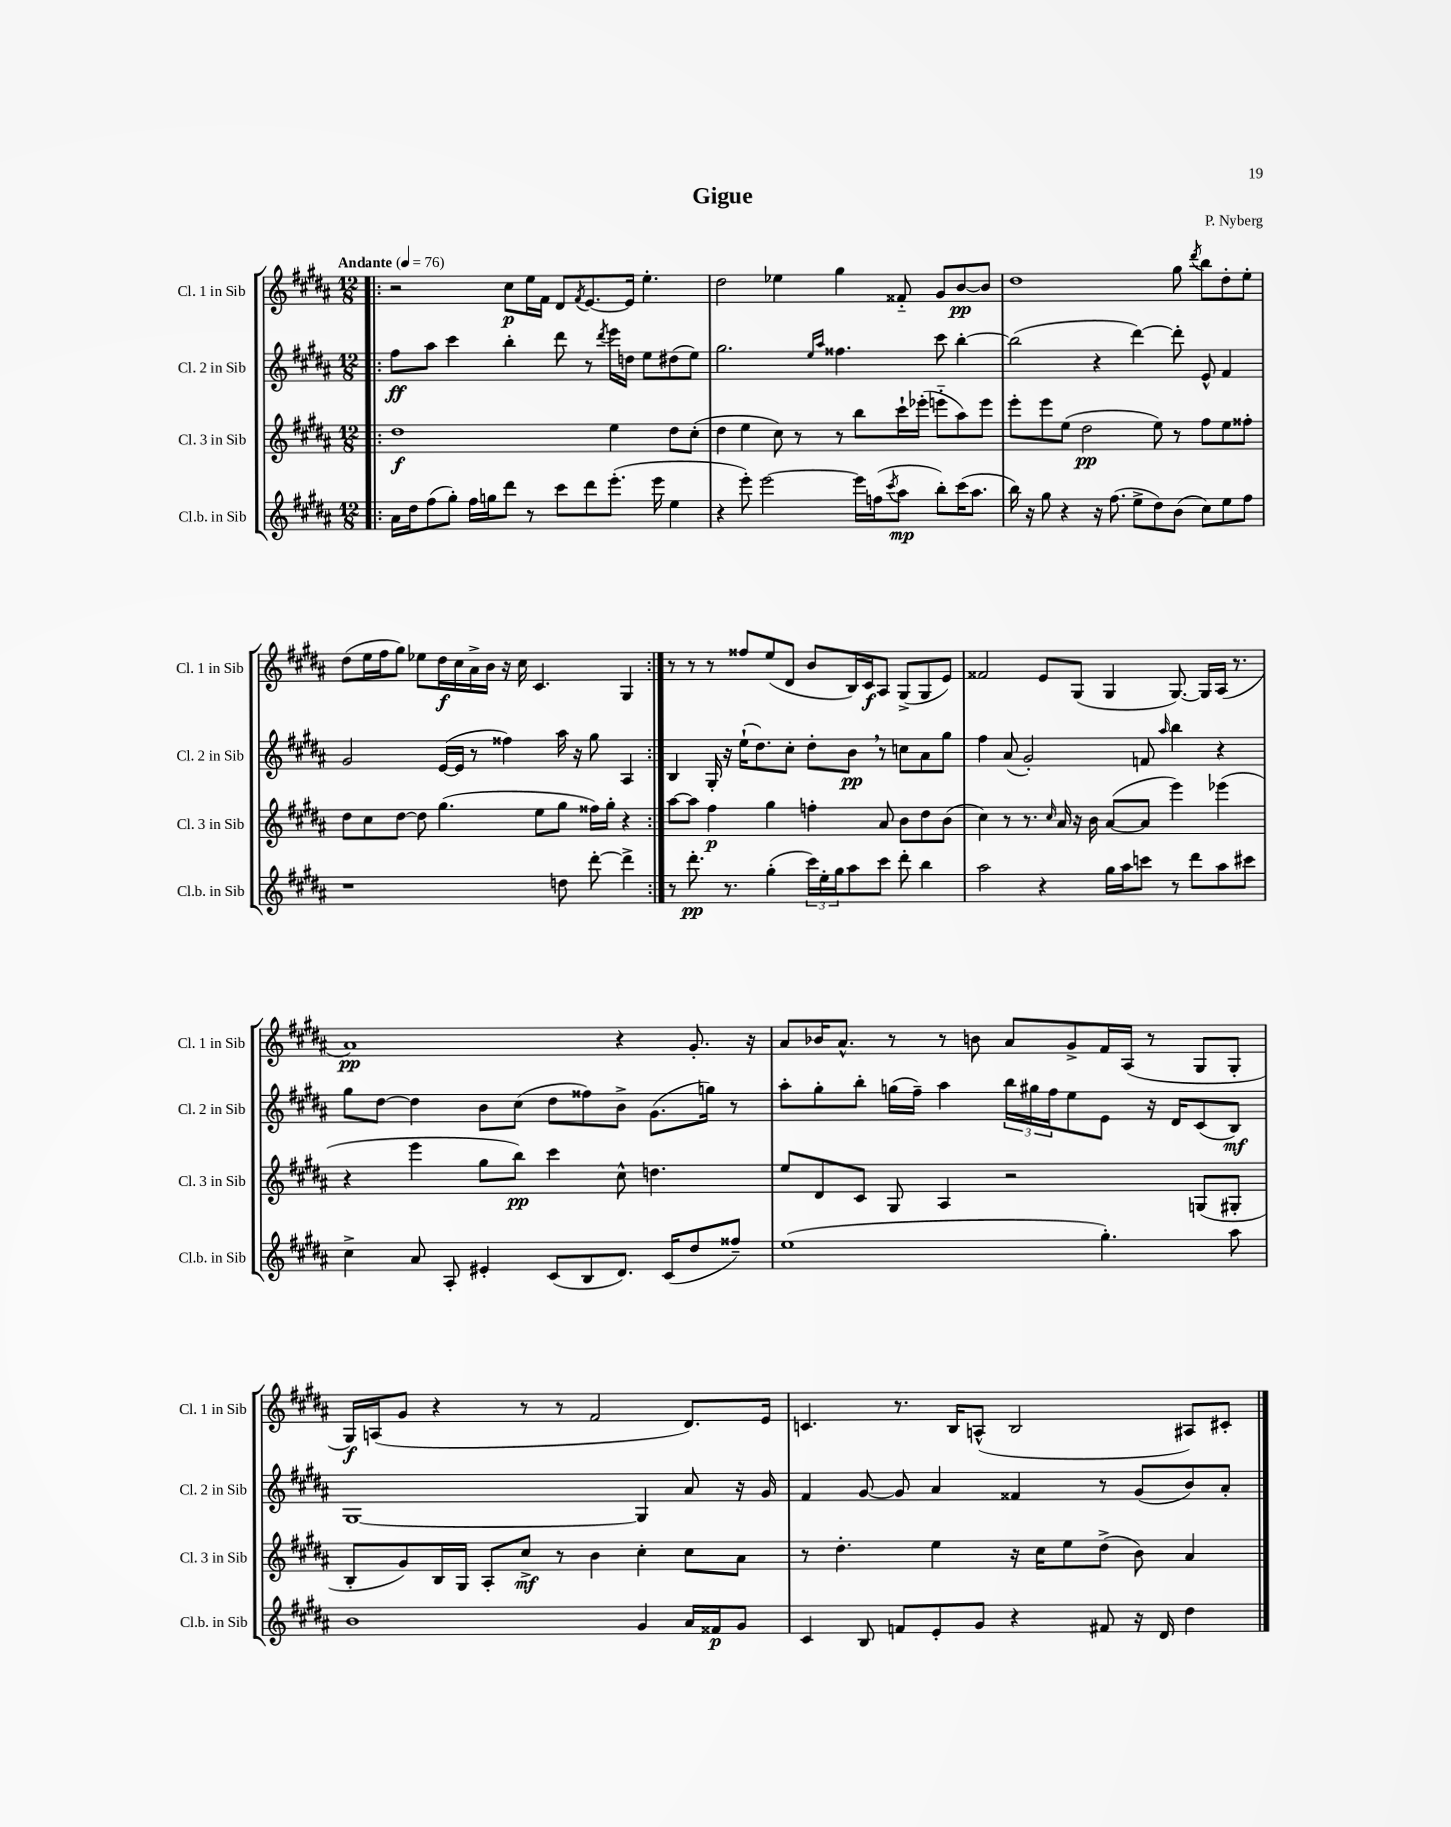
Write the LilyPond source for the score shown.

\header { title = "Gigue" composer = "P. Nyberg" }
<<
\new StaffGroup <<
\new Staff = "s0" \with { instrumentName = "Cl. 1 in Sib" shortInstrumentName = "Cl. 1 in Sib" } {
    \clef treble \key b \major \numericTimeSignature \time 12/8 \tempo "Andante" 4 = 76
    \repeat volta 2 { \bar ".|:" r2 cis''8\p e''16 fis'16 dis'8 \acciaccatura { fis'8 } e'8.~ e'16 e''4.-. |
    dis''2 ees''4 gis''4 fisis'8-_ gis'8 b'8~\pp b'8 |
    dis''1 gis''8 \acciaccatura { dis'''8 } b''8 dis''8-. e''8-. |
    dis''8( e''16 fis''16 gis''8) ees''8 dis''16\f cis''16 ais'16-> b'16 r16 cis''16 cis'4. gis4 | }
    r8 r8 r8 fisis''8 e''8( dis'8 b'8 b16) cis'16\f ais8 gis8->( gis8 e'8) |
    fisis'2 e'8 gis8( gis4 gis8.~) gis16 ais16( r8. |
    ais'1\pp) r4 gis'8.-. r16 |
    ais'8 bes'16 ais'8.-^ r8 r8 b'8 ais'8 gis'8-> fis'16 ais16( r8 gis8 gis8-. |
    gis16\f) a16( gis'8 r4 r8 r8 fis'2 dis'8.) e'16 |
    c'4. r8. b16 a8-^( b2 ais8) cis'8-. \bar "|." |
}
\new Staff = "s1" \with { instrumentName = "Cl. 2 in Sib" shortInstrumentName = "Cl. 2 in Sib" } {
    \clef treble \key b \major \numericTimeSignature \time 12/8
    \repeat volta 2 { \bar ".|:" fis''8\ff ais''8 cis'''4 b''4-. dis'''8 r8 \acciaccatura { dis'''8 } e'''16 d''16 e''8 dis''8( e''8) |
    gis''2. \grace { e''16 ais''16 } fisis''4. cis'''8 b''4~-. |
    b''2( r4 dis'''4~) dis'''8-. e'8-^ fis'4 |
    gis'2 e'16~( e'16 r8 fisis''4) ais''16 r16 gis''8 ais4 | }
    b4 gis16-. r16 e''16-!( dis''8.) cis''8-. dis''8-. b'8\pp \breathe r8 c''8 ais'8 gis''8 |
    fis''4 ais'8( gis'2-.) f'8 \grace { ais''16 } b''4 r4 |
    gis''8 dis''8~ dis''4 b'8 cis''8( dis''8 fisis''8) b'8-> gis'8.( g''16) r8 |
    ais''8-. gis''8-. b''8-. g''16( fis''16--) ais''4 \tuplet 3/2 { b''16 gis''16 fis''16 } e''8 e'8 r16 dis'16 cis'8( b8\mf) |
    gis1~ gis4 ais'8 r16 gis'16 |
    fis'4 gis'8~ gis'8 ais'4 fisis'4 r8 gis'8( b'8) ais'8-. \bar "|." |
}
\new Staff = "s2" \with { instrumentName = "Cl. 3 in Sib" shortInstrumentName = "Cl. 3 in Sib" } {
    \clef treble \key b \major \numericTimeSignature \time 12/8
    \repeat volta 2 { \bar ".|:" dis''1\f e''4 dis''8 cis''8-.( |
    dis''4 e''4 cis''8) r8 r8 b''8 cis'''16-! ees'''16-.( e'''8-_ ais''8) e'''8 |
    e'''8-. e'''8 e''8( dis''2\pp e''8) r8 fis''8 e''8 fisis''8-. |
    dis''8 cis''8 dis''8~ dis''8 gis''4.( e''8 gis''8 fisis''16) gis''16-. r4 | }
    ais''8~ ais''8 fis''4\p gis''4 f''4-. ais'8 b'8 dis''8 b'8( |
    cis''4) r8 r8. \grace { cis''16 } ais'16 r16 b'16 ais'8~( ais'8 e'''4) ees'''4( |
    r4 e'''4 gis''8 b''8\pp) cis'''4 cis''8-^ d''4. |
    e''8 dis'8 cis'8 gis8 ais4 r2 g8( gis8-. |
    b8-. gis'8) b16 gis16 ais8-. cis''8->\mf r8 b'4 cis''4-. cis''8 ais'8 |
    r8 dis''4.-. e''4 r16 cis''16 e''8 dis''8->( b'8) ais'4 \bar "|." |
}
\new Staff = "s3" \with { instrumentName = "Cl.b. in Sib" shortInstrumentName = "Cl.b. in Sib" } {
    \clef treble \key b \major \numericTimeSignature \time 12/8
    \repeat volta 2 { \bar ".|:" ais'16 dis''16 fis''8( gis''8-.) fis''16 g''16 dis'''8 r8 cis'''8 dis'''8 e'''8.-.( e'''16 e''4 |
    r4 e'''8-.) e'''2~ e'''16 f''16( \acciaccatura { cis'''8 } ais''8\mp b''8-.) cis'''16( ais''8. |
    b''16) r16 gis''8 r4 r16 fis''8.( e''8-> dis''8) b'8( cis''8) e''8 fis''8 |
    r1 d''8 dis'''8~-. dis'''4-> | }
    r8 dis'''8.-.\pp r8. gis''4-.( \tuplet 3/2 { cis'''16) e''16-. gis''16 } ais''8 cis'''8 dis'''8-. b''4 |
    ais''2 r4 gis''16 ais''16 c'''8 r8 dis'''8 ais''8 cis'''8 |
    cis''4-> ais'8 ais8-. eis'4-. cis'8( b8 dis'8.) cis'16( dis''8 fisis''8--) |
    e''1( gis''4.-.) ais''8 |
    b'1 gis'4 ais'16 fisis'16\p gis'8 |
    cis'4 b8 f'8 e'8-. gis'8 r4 fis'8 r16 dis'16 dis''4 \bar "|." |
}
>>
>>
\layout { \context { \Score \remove "Bar_number_engraver" } }
